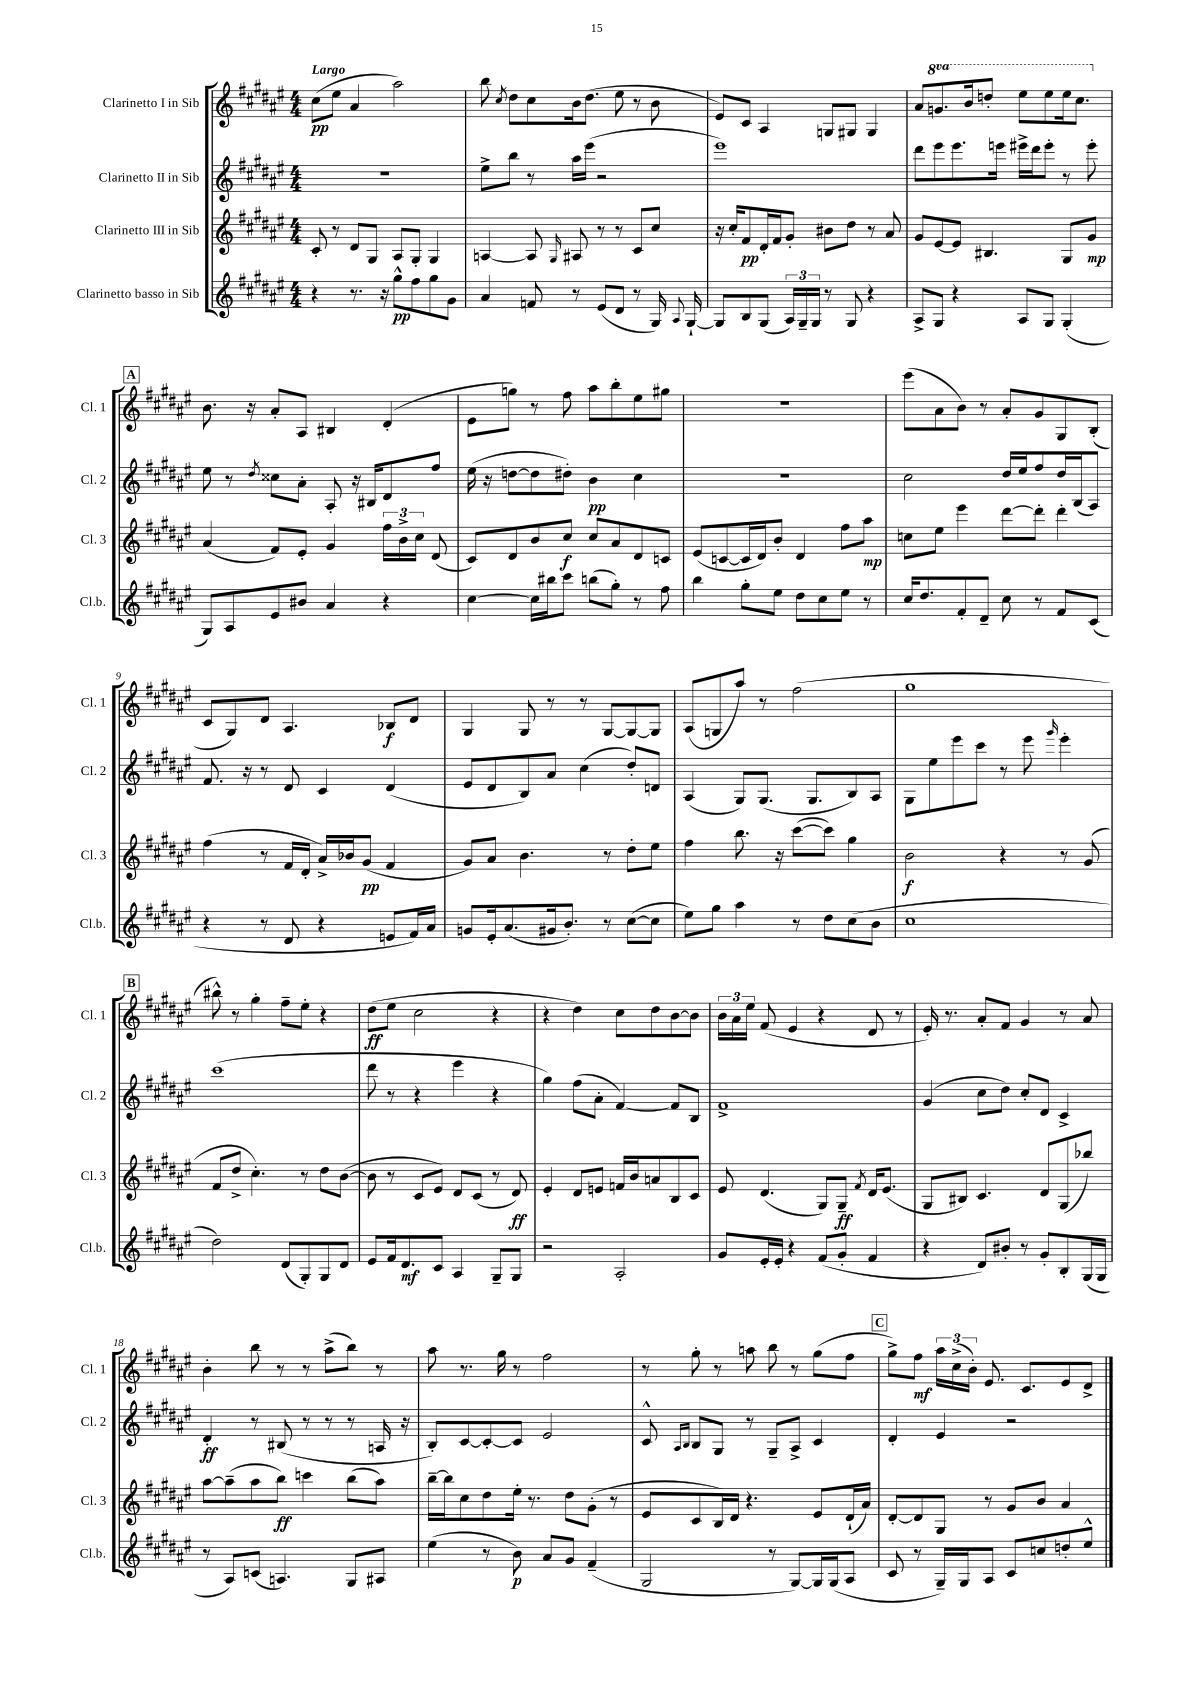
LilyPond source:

<<
\new StaffGroup <<
\new Staff = "s0" \with { instrumentName = "Clarinetto I in Sib" shortInstrumentName = "Cl. 1" } {
    \clef treble \key fis \major \numericTimeSignature \time 4/4 \set Staff.ottavationMarkups = #ottavation-simple-ordinals \tempo "Largo"
    \autoBeamOff cis''8[\pp( eis''8] ais'4 ais''2) |
    b''8 \acciaccatura { cis''8 } dis''8[ cis''8 b'16 dis''8.]( eis''8 r8 b'8 |
    eis'8[) cis'8] ais4 g8[ gis8] gis4 |
    ais'8[ \ottava #1 g''8. b''16 d'''8]-. eis'''8[ eis'''8 eis'''16 cis'''8.] \ottava #0 |
    \mark \markup { \box "A" } b'8. r16 ais'8[-. ais8] bis4 dis'4-.( |
    eis'8[ g''8]) r8 fis''8 ais''8[ b''8-. eis''8 gis''8] |
    R1 |
    eis'''8[( ais'8 b'8]) r8 ais'8[-. gis'8 gis8 b8]-.( |
    cis'8[ gis8) dis'8] ais4. bes8[\f dis'8] |
    gis4 gis8 r8 r8 gis8[~ gis8~ gis8] |
    ais8[( g8 ais''8]) r8 fis''2( |
    gis''1 |
    \mark \markup { \box "B" } bis''8-^) r8 gis''4-. fis''8[-- eis''8]-. r4 |
    dis''8[\ff( eis''8] cis''2 r4 |
    r4 dis''4) cis''8[ dis''8 b'8~ b'8] |
    \tuplet 3/2 { b'16[ ais'16 eis''16] } fis'8( eis'4 r4 dis'8 r8 |
    eis'16-.) r8. ais'8[-. fis'8] gis'4 r8 ais'8 |
    b'4-. b''8 r8 r8 ais''8[->( b''8]) r8 |
    ais''8 r8. gis''16 r8 fis''2 |
    r8 gis''8-. r8 a''8 b''8 r8 gis''8[( fis''8] |
    \mark \markup { \box "C" } gis''8[->) fis''8]\mf \tuplet 3/2 { ais''16[ cis''16->( b'16]-.) } eis'8. cis'8.[ eis'8 dis'8]-> \bar "|." |
}
\new Staff = "s1" \with { instrumentName = "Clarinetto II in Sib" shortInstrumentName = "Cl. 2" } {
    \clef treble \key fis \major \numericTimeSignature \time 4/4
    \autoBeamOff r1 |
    eis''8[-> b''8] r8 ais''16[ eis'''16]( r2 |
    eis'''1) |
    dis'''8[ eis'''8 eis'''8. e'''16] eis'''16[-> dis'''16 eis'''8]-. r8 eis'''8-. |
    \mark \markup { \box "A" } eis''8 r8 \acciaccatura { dis''8 } cisis''8[ ais'8]-. ais8-. r16 bis16[ dis'8 fis''8] |
    eis''16( r16 d''8[~ d''8 dis''8]-.) b'4\pp cis''4 |
    R1 |
    cis''2 dis''16[ eis''16 fis''8 dis''16 b16( ais8]) |
    fis'8. r16 r8 dis'8 cis'4 dis'4( |
    eis'8[ dis'8 b8) ais'8] cis''4( dis''8[-.) d'8] |
    ais4( gis8[) gis8.]( gis8.[ b8) ais8] |
    gis8[ eis''8 eis'''8 cis'''8] r8 eis'''8 \grace { gis'''16 } eis'''4-. |
    \mark \markup { \box "B" } cis'''1( |
    dis'''8 r8 r4 eis'''4 r4 |
    gis''4) fis''8[( ais'8]-. fis'4~) fis'8[ b8] |
    fis'1-> |
    gis'4( cis''8[ dis''8]) cis''8[-. dis'8] cis'4-> |
    dis'4-.\ff r8 bis8( r8 r8 r8 a16 r16 |
    b8[-.) cis'8~ cis'8~-. cis'8] eis'2 |
    cis'8-^ \grace { ais16[ b16] } b8[ gis8] r8 gis8[-- ais8]-> cis'4 |
    \mark \markup { \box "C" } dis'4-. eis'4 r2 \bar "|." |
}
\new Staff = "s2" \with { instrumentName = "Clarinetto III in Sib" shortInstrumentName = "Cl. 3" } {
    \clef treble \key fis \major \numericTimeSignature \time 4/4
    \autoBeamOff cis'8-. r8 dis'8[ gis8] ais8[ gis8]-. gis4 |
    a4~ a8 \grace { gis16 } ais8 r8 r8 cis'8[ cis''8] |
    r16 cis''16[-. fis'8\pp dis'16-. fis'16 gis'8]-. bis'8[ dis''8] r8 ais'8 |
    gis'8[ eis'8~ eis'8] bis4. gis8[ gis'8]\mp |
    \mark \markup { \box "A" } ais'4( fis'8[) eis'8]-. gis'4 \tuplet 3/2 { fis''16[ b'16-> cis''16] } dis'8( |
    cis'8[) dis'8 b'8 cis''8]\f cis''8[ ais'8 dis'8 c'8] |
    eis'8[( c'8~ c'16 dis'16) b'8]-. dis'4 fis''8[ ais''8]\mp |
    c''8[ eis''8] eis'''4 dis'''8[~ dis'''8]-. dis'''4-. |
    fis''4( r8 fis'16[ dis'16]-. ais'16[->) bes'16 gis'8]\pp( fis'4 |
    gis'8[) ais'8] b'4. r8 dis''8[-. eis''8] |
    fis''4 b''8. r16 cis'''8[~( cis'''8]) gis''4 |
    b'2\f r4 r8 gis'8( |
    \mark \markup { \box "B" } fis'8[ dis''8]-> cis''4.-.) r8 dis''8[ b'8]~( |
    b'8 r8 cis'8[ eis'8]) dis'8[ cis'8]( r8 dis'8\ff) |
    eis'4-. dis'8[ e'8] f'16[ b'16 a'8 b8 cis'8] |
    eis'8 dis'4.( gis8[) gis8]--\ff \acciaccatura { fis'8 } dis'16[ eis'8.]( |
    gis8[ bis8]) cis'4. dis'8[ gis8( bes''8]) |
    ais''8[~ ais''8--( ais''8 b''8]\ff) c'''4 b''8[( ais''8]) |
    b''16[~-- b''16 cis''8 dis''8 eis''16]-. r8. dis''8[ gis'8]-.( r8 |
    eis'8[ cis'8 b16) dis'16] r4. eis'8[ dis'16-!( ais'16]) |
    \mark \markup { \box "C" } dis'8[~-. dis'8 gis8] r8 gis'8[ b'8] ais'4 \bar "|." |
}
\new Staff = "s3" \with { instrumentName = "Clarinetto basso in Sib" shortInstrumentName = "Cl.b." } {
    \clef treble \key fis \major \numericTimeSignature \time 4/4
    \autoBeamOff r4 r8. r16 gis''8[-^\pp fis''8 gis''8 gis'8] |
    ais'4 f'8 r8 eis'8[( dis'8] r8 gis16) \appoggiatura { ais8 } gis16~-! |
    gis8[ b8 gis8]( \tuplet 3/2 { ais16[) gis16-- gis16] } r8 gis8 r4 |
    ais8[-> gis8] r4 ais8[ gis8] gis4-.( |
    \mark \markup { \box "A" } gis8[) ais8 eis'8 bis'8] ais'4 r4 |
    cis''4~ cis''16[ bis''16 cis'''8] b''8[( gis''8]-.) r8 fis''8 |
    b''4 gis''8[-. eis''8] dis''8[ cis''8 eis''8] r8 |
    cis''16[ dis''8. fis'8-. dis'8]-- cis''8 r8 fis'8[ cis'8]( |
    r4 r8 dis'8 r4 e'8[ fis'16) ais'16] |
    g'8[ eis'16-. ais'8.( gis'16 b'8.]-.) r8 cis''8[~( cis''8] |
    eis''8[) gis''8] ais''4 r8 dis''8[ cis''8( b'8] |
    cis''1 |
    \mark \markup { \box "B" } dis''2) dis'8[( gis8-.) gis8 dis'8] |
    eis'8[ fis'16 dis'8.\mf cis'8] ais4 gis8[-- gis8] |
    r2 ais2-. |
    gis'8[ eis'16-. eis'16]-. r4 fis'8[( gis'8]-. fis'4 |
    r4 dis'8[) bis'8]-. r8 gis'8[-. b8-. gis16( gis16] |
    r8 ais8[) c'8]( a4.) gis8[ ais8] |
    eis''4( r8 b'8\p) ais'8[ gis'8] fis'4--( |
    gis2 r8 gis8[~) gis16 gis16( ais8] |
    \mark \markup { \box "C" } cis'8 r8 gis16[--) gis16 ais8] cis'8[ c''8 d''8-. eis''8]-^ \bar "|." |
}
>>
>>
